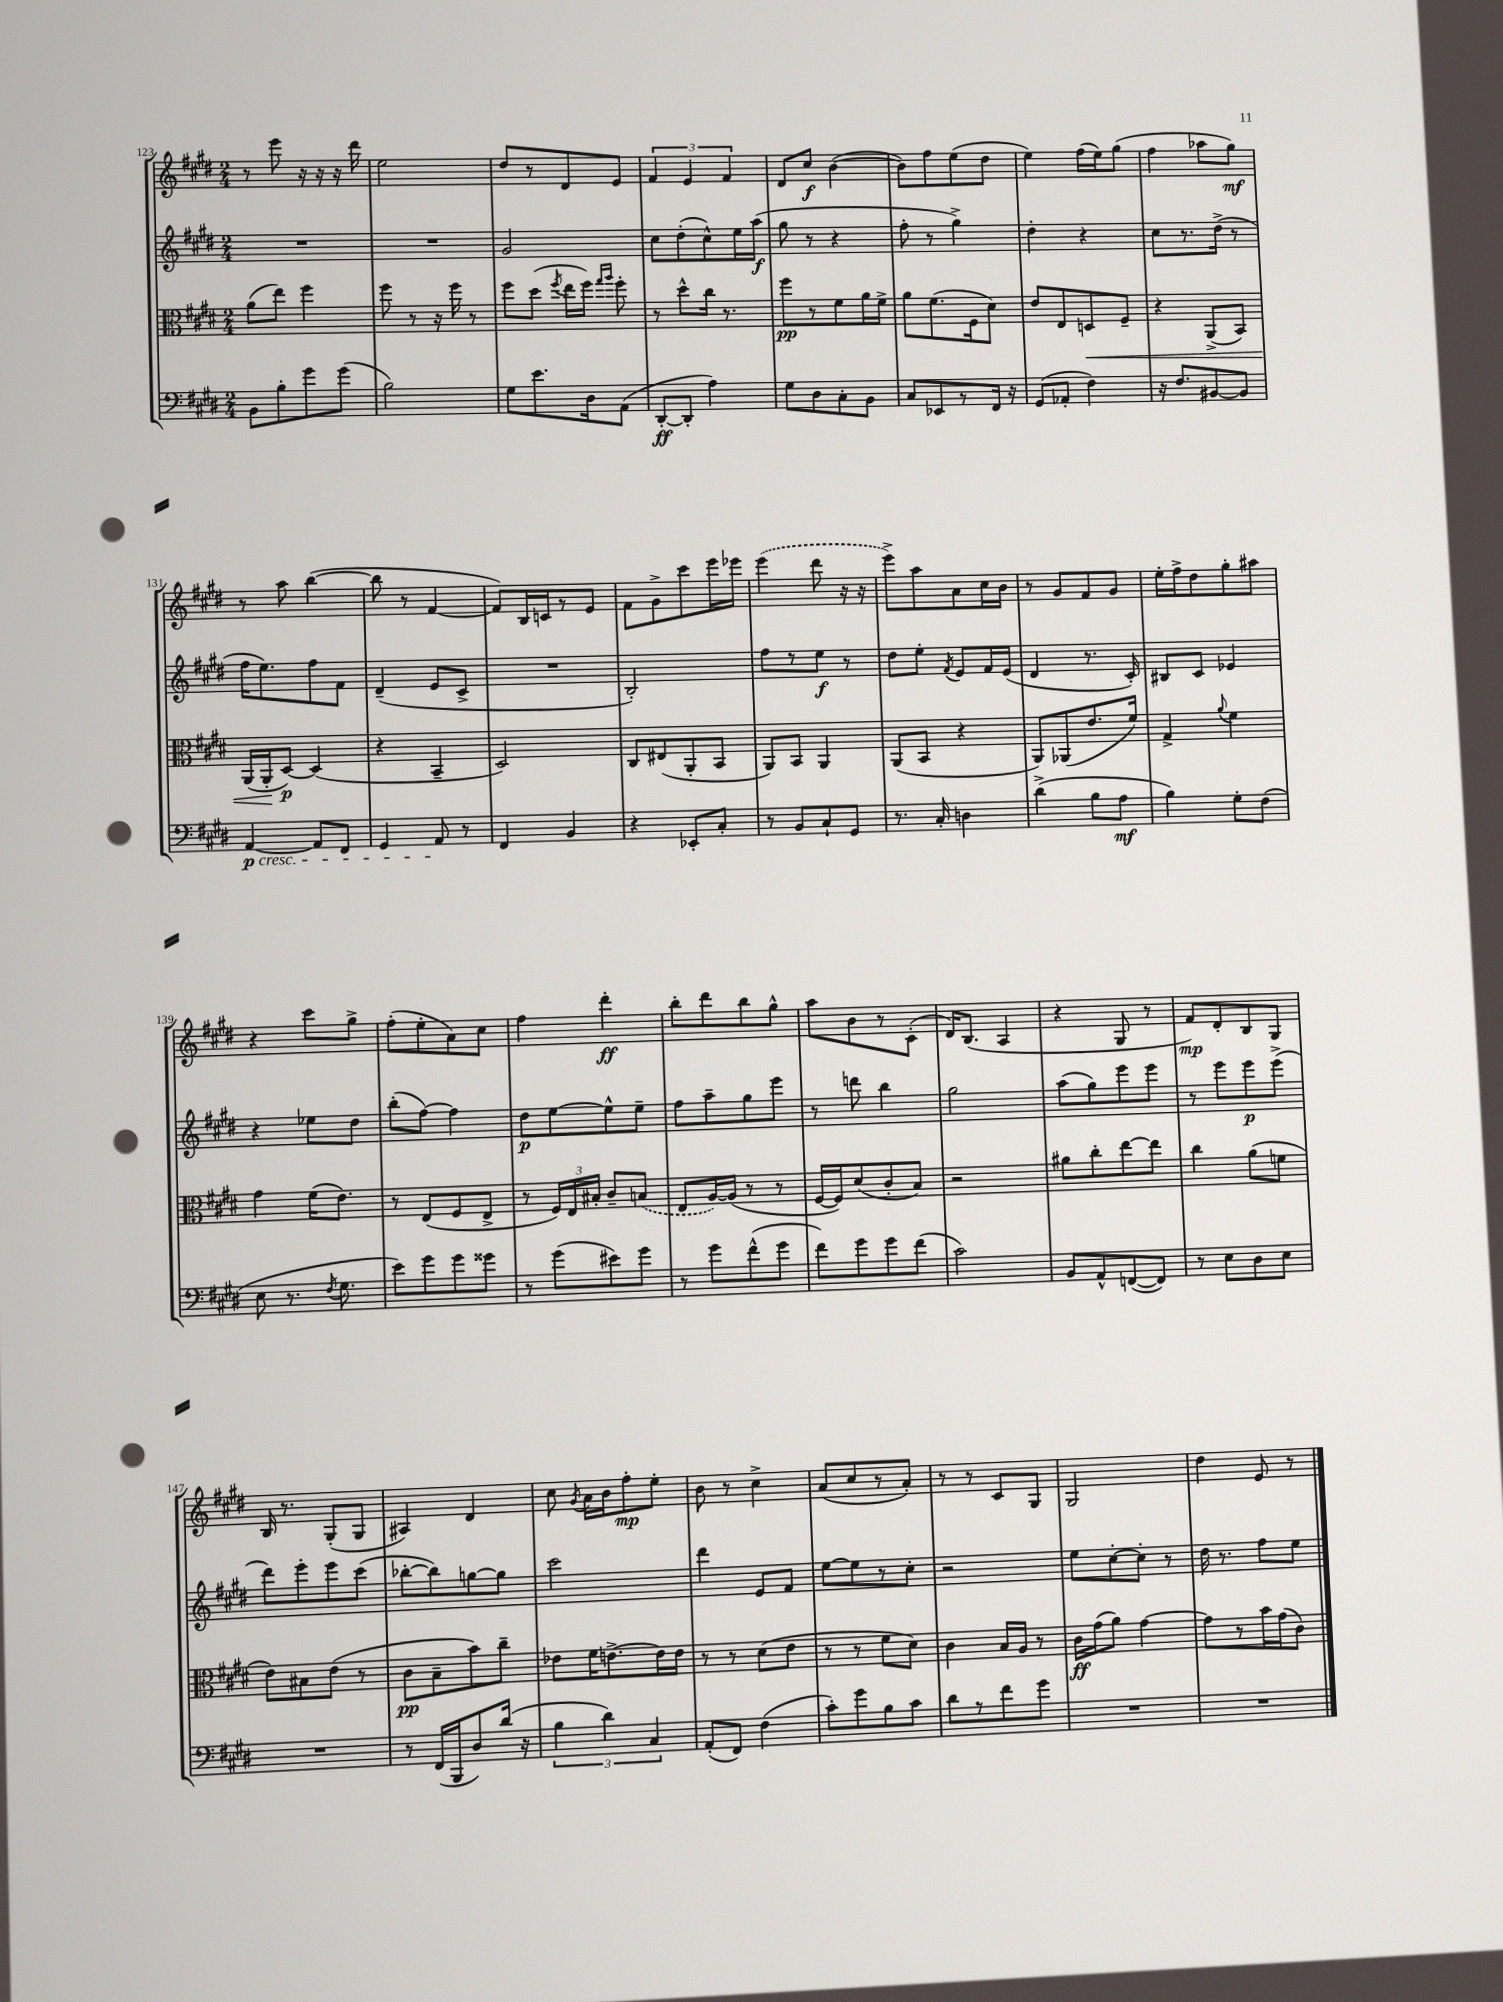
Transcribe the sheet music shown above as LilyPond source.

<<
\new StaffGroup <<
\new Staff = "s0" {
    \clef treble \key e \major \numericTimeSignature \time 2/4
    \autoBeamOff r8 e'''8 r16 r16 r16 dis'''16 |
    e''2 |
    dis''8[ r8 dis'8 e'8] |
    \tuplet 3/2 { fis'4 e'4 fis'4 } |
    dis'8[ cis''8]\f b'4~( |
    b'8[) fis''8 e''8( dis''8] |
    e''4) fis''16[( e''16) gis''8]( |
    fis''4 aes''8[ gis''8]\mf) |
    r8 a''8 b''4~( |
    b''8 r8 fis'4~ |
    fis'8[) b16 c'16 r8 e'8] |
    fis'8[ gis'8-> cis'''8 e'''16 ees'''16] |
    \once \slurDashed e'''4( dis'''8 r16 r16 |
    e'''8[->) a''8 a'8 cis''16 b'16] |
    r8 gis'8[ fis'8 gis'8] |
    e''16[-. fis''16-> dis''8 gis''8-. ais''8] |
    r4 cis'''8[ gis''8]-> |
    fis''8[-.( e''8-. a'8) cis''8] |
    fis''4 dis'''4-.\ff |
    b''8[-. dis'''8 b''8 gis''8]-^ |
    a''8[ b'8 r8 cis'8]-.( |
    dis'16[) b8.]( a4 |
    r4 gis8 r8 |
    fis'8[\mp) dis'8-. b8 gis8] |
    b16 r8. gis8[-.( gis8] |
    ais4) dis'4 |
    cis''8 \acciaccatura { gis'8 } a'16[ b'16 fis''8-.\mp e''8]-. |
    b'8 r8 cis''4-> |
    a'8[( cis''8 r8 a'8]-.) |
    r8 r8 cis'8[ gis8] |
    gis2 |
    dis''4 e'8 r8 \bar "|." |
}
\new Staff = "s1" {
    \clef treble \key e \major \numericTimeSignature \time 2/4
    \autoBeamOff R2 |
    R2 |
    gis'2 |
    cis''8[ dis''8-.( cis''8-^) e''16 a''16]\f( |
    gis''8 r8 r4 |
    fis''8-. r8 gis''4->) |
    dis''4-. r4 |
    cis''8[ r8. dis''16]->( r8 |
    fis''16[ e''8.) fis''8 fis'8] |
    dis'4--( e'8[ cis'8]-> |
    R2 |
    b2-.) |
    fis''8[ r8 e''8]\f r8 |
    dis''8[ e''8]-. \acciaccatura { fis'8 } e'8[ fis'16 e'16]( |
    dis'4 r8. cis'16-.) |
    bis8[ cis'8] ees'4 |
    r4 ees''8[ dis''8] |
    b''8[-.( fis''8]~) fis''4 |
    dis''8[\p e''8~ e''8-^ e''8]-- |
    fis''8[ a''8-- gis''8 e'''8] |
    r8 d'''8 b''4 |
    gis''2 |
    a''8[( gis''8) e'''8 e'''8] |
    r8 e'''8[ e'''8\p e'''8]->( |
    dis'''8[) e'''8-. e'''8 cis'''8]( |
    bes''8[~-. bes''8) g''8~ g''8] |
    cis'''2 |
    dis'''4 e'8[ fis'8] |
    e''8[~ e''8 r8 cis''8]-. |
    r2 |
    e''8[ cis''8~-. cis''8]-. r8 |
    dis''16 r8. fis''8[ e''8] \bar "|." |
}
\new Staff = "s2" {
    \clef alto \key e \major \numericTimeSignature \time 2/4
    \autoBeamOff a'8[( e''8]) fis''4 |
    fis''8 r8 r16 fis''16 r8 |
    fis''8[ dis''8]( \acciaccatura { fis''8 } e''16[ fis''16]) \grace { gis''16[ a''16] } fis''8-. |
    r8 dis''8[-^ cis''16] r8. |
    fis''8[\pp r8 fis'8 a'16 fis'16]-> |
    a'8[ fis'8.( fis16 dis'8]) |
    e'8[ e8 d8\< fis8]-- |
    r4 a,8[->( b,8]) |
    a,16[( a,16-.\! dis8]~\p) dis4( |
    r4 b,4-- |
    dis2) |
    cis8[ eis8( a,8-. b,8] |
    a,8[) b,8] a,4 |
    a,8[( b,8] r4 |
    a,8[) aes,8( e'8. fis'16]) |
    gis4-> \appoggiatura { a'8 } fis'4 |
    gis'4 fis'16[( e'8.]) |
    r8 e8[( fis8 e8]-> |
    r8 \tuplet 3/2 { fis16[) e16 bis16]-. } cis'8[-- \once \slurDashed b8]( |
    e8[ a16~) a16]( r8 r8 |
    fis16[~ fis16) dis'8( cis'8-. b8]) |
    r2 |
    ais'8[ cis''8-. e''8~ e''8] |
    cis''4 a'8[( f'8] |
    e'8[) bis8 e'8]( r8 |
    cis'8[\pp b8-- b'8) cis''8]-- |
    ees'8[ fis'16 e'8.~-> e'16 e'16] |
    r8 r8 dis'8[( e'8] |
    r8 r8 fis'8[ dis'8]) |
    cis'4 b16[ a16] r8 |
    cis'16[\ff gis'16( a'8]) gis'4~ |
    gis'8[ r8 b'16 gis'16( cis'8]) \bar "|." |
}
\new Staff = "s3" {
    \clef bass \key e \major \numericTimeSignature \time 2/4
    \autoBeamOff b,8[ b8-. gis'8 gis'8]( |
    b2) |
    gis8[ e'8. dis16 a,8]( |
    dis,8[~-.\ff dis,8]-. a4) |
    gis8[ dis8 cis8-. b,8] |
    cis8[ ees,8 r8 fis,16] r16 |
    gis,8[( aes,8]-. fis4) |
    r16 fis8.[ bis,8~ bis,8] |
    a,4~\p\cresc a,8[ fis,8] |
    gis,4 a,8\! r8 |
    fis,4 b,4 |
    r4 ees,8[-. cis8]-. |
    r8 b,8[ cis8-! gis,8] |
    r8. cis16-. d4 |
    dis'4->( b8[ a8]\mf |
    b4) gis8[-. fis8]( |
    e8 r8. \acciaccatura { fis8 } gis8. |
    e'8[) gis'8 gis'8 gisis'8] |
    r8 gis'8[( eis'8) gis'8] |
    r8 gis'8[ fis'8-^( gis'8] |
    fis'8[) gis'8 gis'8 fis'8]( |
    cis'2) |
    b,8[ a,8-^ f,8~( f,8]) |
    r8 e8[ dis8 e8] |
    R2 |
    r8 fis,16[( b,,16 dis8) dis'16]( r16 |
    \tuplet 3/2 { b4 dis'4) cis4 } |
    a,8[-.( fis,8]) fis4( |
    cis'8[-.) gis'8 b8 cis'8] |
    dis'8[ r8 fis'8 gis'8] |
    R2 |
    R2 \bar "|." |
}
>>
>>
\layout { \context { \Score currentBarNumber = #123 } }
